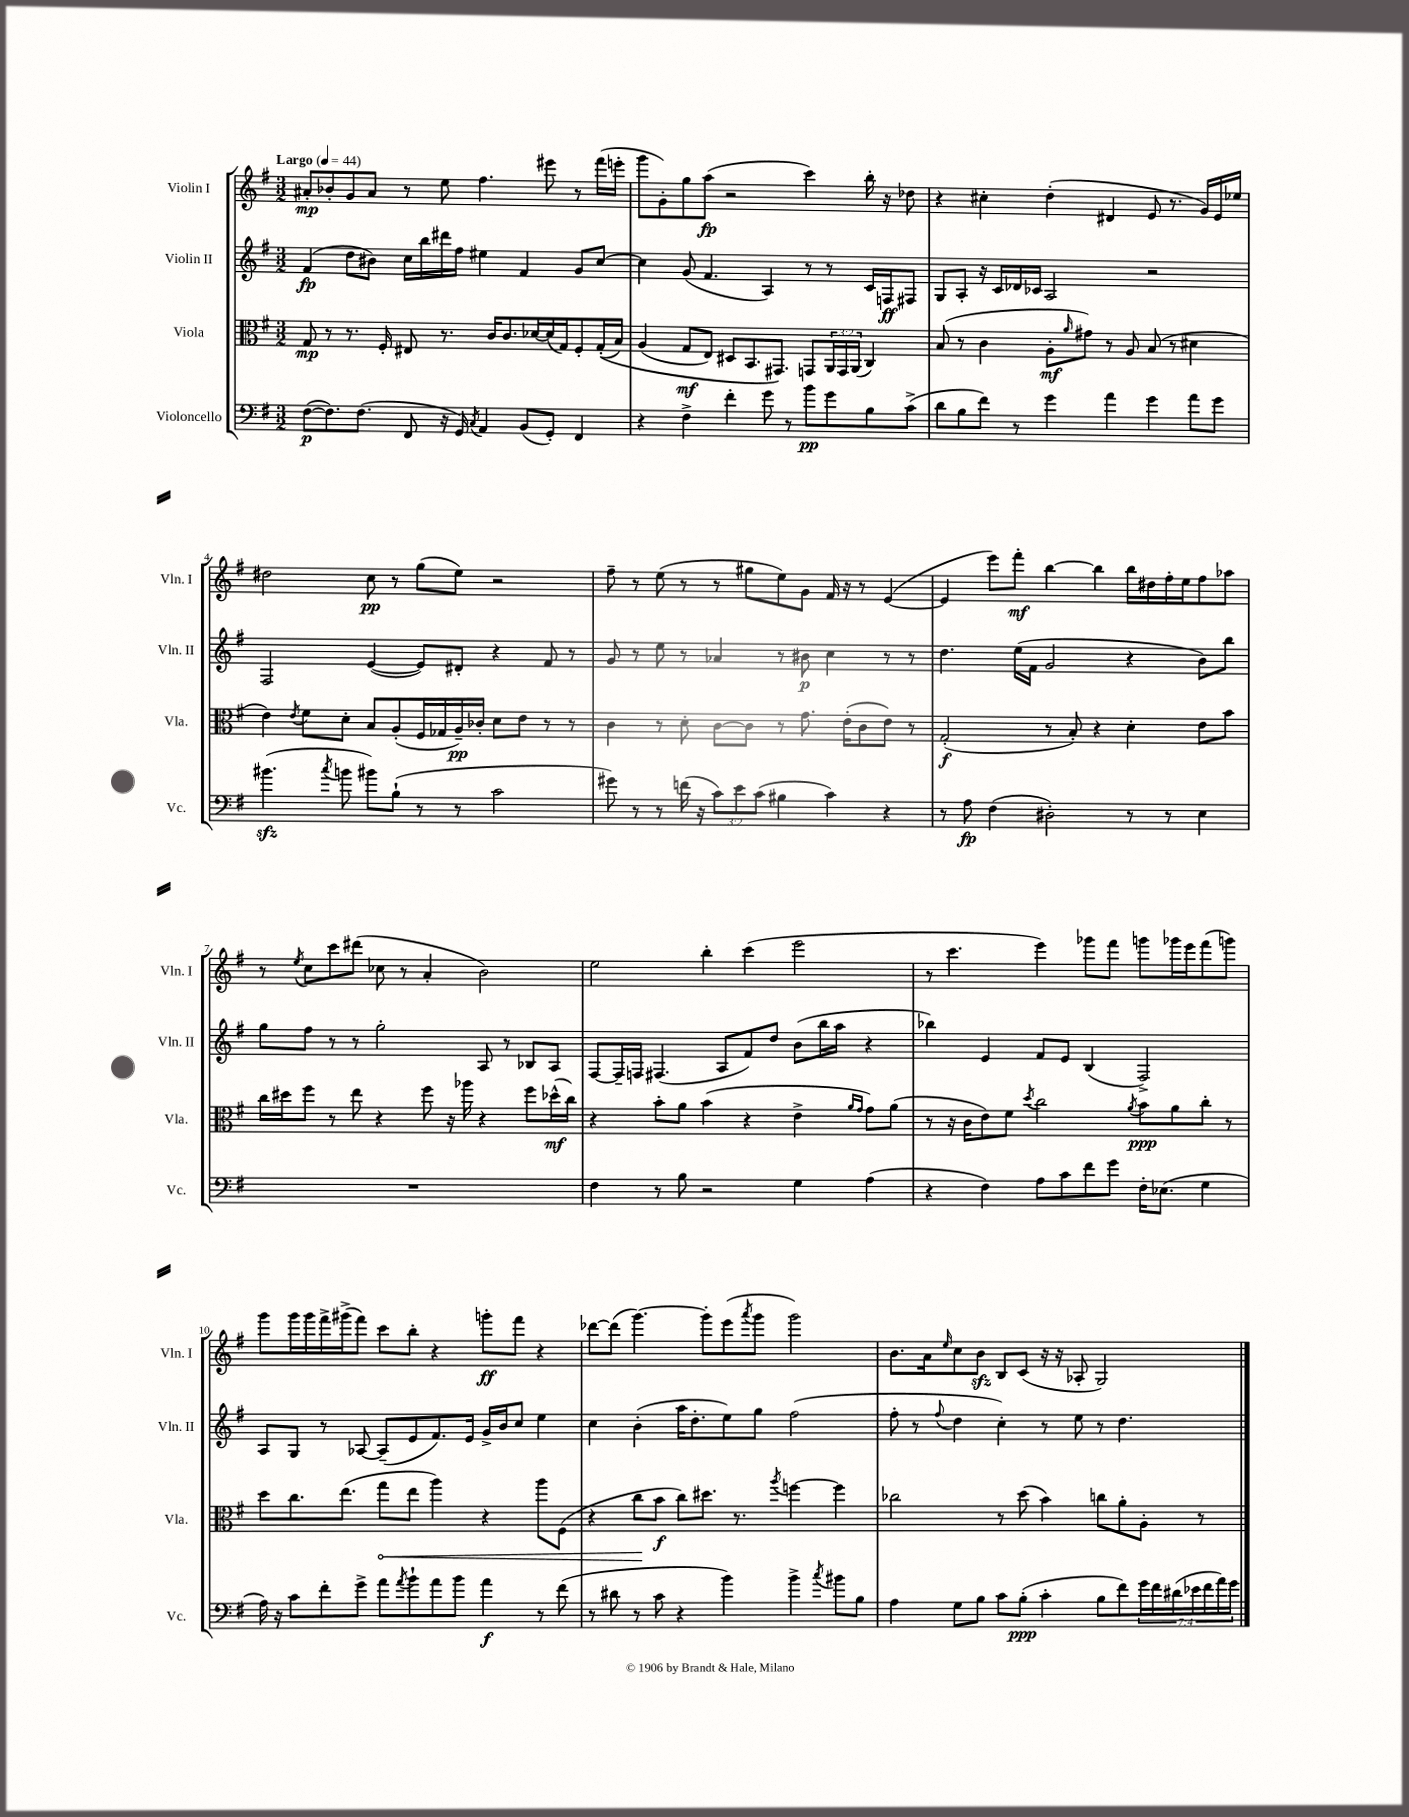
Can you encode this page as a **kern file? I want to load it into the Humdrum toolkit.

**kern	**kern	**kern	**kern
*staff4	*staff3	*staff2	*staff1
*clefF4	*clefC3	*clefG2	*clefG2
*k[f#]	*k[f#]	*k[f#]	*k[f#]
*M3/2	*M3/2	*M3/2	*M3/2
*MM44	*MM44	*MM44	*MM44
([8F#	8G	(4f#	8a#'
8.F#])	8r	.	8b-'
.	8.r	8dd	8g
(8.F#	.	.	.
.	.	8b#)	8a#
.	16F#'	.	.
8FF#	8E#	16cc	8r
.	.	16bb	.
16r	8.r	16ddd#	8ee
16GG)	.	16ff#	.
8qC	.	.	.
4AA	.	4ee#	4.ff#
.	16c	.	.
.	8.c	.	.
(8BB	.	4f#	.
.	[16d-	.	.
8GG')	(16d-]	.	8eee#
.	16G)	.	.
4FF#	8F#'	8g	8r
.	&((16G'	[8cc	(16fff#
.	16B)	.	16eee'
=	=	=	=
4r	(4A	4cc]	8ggg
.	.	.	8g')
4F#^	8G	(8g	8gg
.	8E)	4.f#	(8aa
4f#'	8D#	.	2r
.	8.BB	.	.
8g	.	4A)	.
.	8.GG#&)	.	.
8r	.	.	.
8b	8GG	8r	4ccc)
8g	24AA	8r	.
.	24GG	.	.
.	(24AA	.	.
8B	4C)	16c	16bb'
.	.	16F	16r
(8c^	.	8F#	8dd-
=	=	=	=
8d	(8B	8G	4r
8B	8r	8A'	.
8f#)	4c	16r	4cc#'
.	.	16c	.
8r	.	16d-	.
.	.	16c-	.
4g	8A'	2A	(4dd'
.	16qqa	.	.
.	8g#)	.	.
4a	8r	.	4d#
.	8A	.	.
4g	(8B	2r	8e
.	8r	.	8.r
8a	4d#	.	.
.	.	.	16g)
8g	.	.	16e
.	.	.	16ee-
=	=	=	=
(4.b#	4e)	2F#	2dd#
.	8qe	.	.
.	8f#	.	.
8qcc	.	.	.
8b	8d'	.	.
8b#)	8B	([4e	8cc
(8B`	(8A'	.	8r
8r	16F#	8e])	(8gg
.	16G-	.	.
8r	16A~)	8d#'	8ee)
.	16c-'	.	.
2c	8d	4r	2r
.	8e	.	.
.	8r	8f#	.
.	8r	8r	.
=	=	=	=
8g#)	4c	8g	8ff#~
8r	.	8r	8r
8r	8r	8ee	(8ee
(16f	8d'	8r	8r
16r	.	.	.
12c)	[8c	4a-	8r
12e	.	.	.
.	8c]	.	8gg#
(12c	.	.	.
4B#	8r	8r	8ee)
.	8.g	8b#	8g
4c)	.	4cc	16f#
.	(16e'	.	16r
.	8c	.	8r
4r	8e)	8r	([4e
.	8r	8r	.
=	=	=	=
8r	(2G'	4.dd	4e]
8A	.	.	.
(4F#	.	.	8eee)
.	.	(16ee	8fff#'
.	.	16f#	.
2D#')	8r	2g	[4bb
.	8B')	.	.
.	4r	.	4bb]
8r	4d'	4r	16bb
.	.	.	16dd#
8r	.	.	16ff#'
.	.	.	16ee
4E	8e	8b)	8ff#
.	8b	8bb	8aa-
=	=	=	=
1.r	16cc	8gg	8r
.	16dd#	.	.
.	.	.	8qee
.	8ff#	8ff#	8cc
.	8r	8r	8ccc
.	8ee	8r	(8ddd#
.	4r	2gg'	8cc-
.	.	.	8r
.	8ff#	.	4a'
.	16r	.	.
.	16aa-	.	.
.	4r	8A	2b)
.	.	8r	.
.	8ff#	8B-	.
.	(16dd-^^	8A	.
.	16cc)	.	.
=	=	=	=
4F#	4r	[8F#	2ee
.	.	16F#~]	.
.	.	16F	.
8r	8b'	(4.F#	.
8B	8a	.	.
2r	(4b	.	4bb'
.	.	8A	.
.	4r	8f#)	(4ccc
.	.	8dd	.
4G	4e^	(8b	2eee
.	.	16bb	.
.	.	16aa	.
.	16qqa	.	.
.	16qqg	.	.
(4A	8g)	4r	.
.	(8a	.	.
=	=	=	=
4r	8r	4bb-)	8r
.	16r	.	4.ccc
.	16c	.	.
4F#)	8e)	4e	.
.	8f#	.	.
.	8qdd	.	.
8A	2cc	8f#	4eee)
8c	.	8e	.
8f#	.	(4B	8ggg-
8g	.	.	8fff#
.	8qa	.	.
16F#'	8b	2F#^)	8ggg
(8.E-	.	.	.
.	8a	.	16ggg-
.	.	.	16eee
4G	8cc'	.	(8fff#
.	8r	.	8ggg)
=	=	=	=
16A)	8dd	8A	8ggg
16r	.	.	.
8c	8.cc	8G	16ggg
.	.	.	16ggg
8f#'	.	8r	16fff#^
.	(8.ee	.	(16ggg#^
8g^	.	[8A-	8fff#)
8a	8gg	(8A-~]	8ccc
8qa	.	.	.
8b`	8ee	8e	8bb'
8a	4aa)	8.f#)	4r
8b	.	.	.
.	.	16e	.
4a	4r	16g^	8ggg'
.	.	16b	.
.	.	8cc	8fff#
8r	8aa	4ee	4r
(8f#	(8F#	.	.
=	=	=	=
8r	4r	4cc	[8ddd-
8d#	.	.	(8ddd-]
8r	8cc	(4b'	[4.ggg)
8c	8b	.	.
4r	8cc)	16aa	.
.	.	8.dd'	.
.	8.dd#	.	8ggg']
4b)	.	8ee)	(8eee
.	8.r	.	.
.	.	.	8qaaa
.	.	8gg	8ggg
.	8qaa	.	.
4b^	[4ff	(2ff#	2ggg)
8qcc	.	.	.
8b#	4ff]	.	.
8B	.	.	.
=	=	=	=
4A	2cc-	8ff#'	8.b
.	.	8r	.
.	.	.	16a
.	.	8qqff#	16qqee
8G	.	4dd	8cc
8B	.	.	8b
8c	8r	4cc')	8B
(8B'	(8dd	.	(8c
4c'	4b)	8r	16r
.	.	.	16r
.	.	8ee	8A-'
8B	8cc	8r	2G)
8f#)	8a'	4.dd	.
28g	8A'	.	.
28f#	.	.	.
(28d#	.	.	.
28e-	.	.	.
.	8r	.	.
28f#	.	.	.
28a)	.	.	.
28g	.	.	.
==	==	==	==
*-	*-	*-	*-
